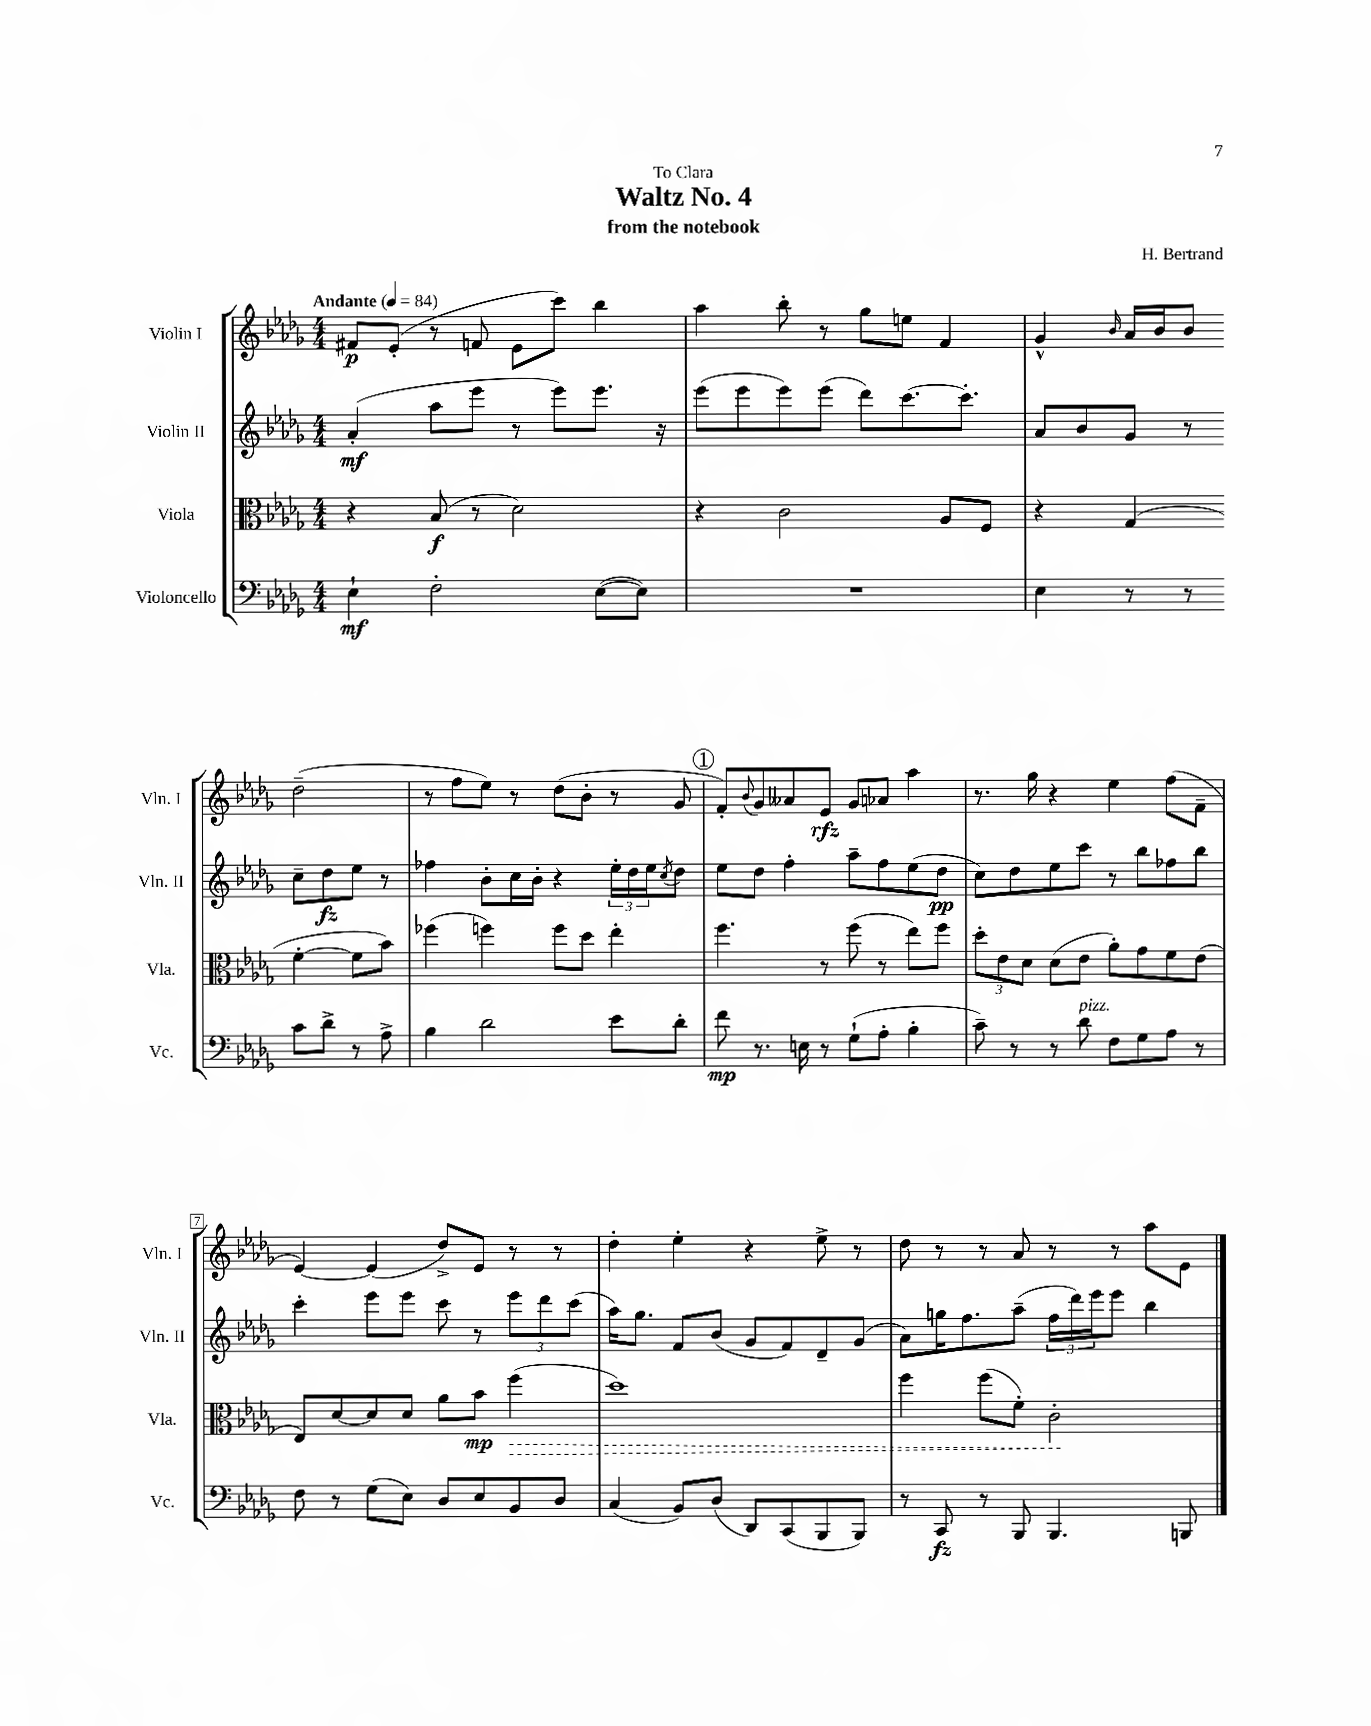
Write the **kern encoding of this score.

**kern	**dynam	**kern	**dynam	**kern	**dynam	**kern	**dynam
*part4	*part4	*part3	*part3	*part2	*part2	*part1	*part1
*staff4	*staff4	*staff3	*staff3	*staff2	*staff2	*staff1	*staff1
*I"Violoncello	*	*I"Viola	*	*I"Violin II	*	*I"Violin I	*
*I'Vc.	*	*I'Vla.	*	*I'Vln. II	*	*I'Vln. I	*
*clefF4	*	*clefC3	*	*clefG2	*	*clefG2	*
*k[b-e-a-d-g-]	*	*k[b-e-a-d-g-]	*	*k[b-e-a-d-g-]	*	*k[b-e-a-d-g-]	*
*M4/4	*	*M4/4	*	*M4/4	*	*M4/4	*
*MM84	*	*MM84	*	*MM84	*	*MM84	*
=1	=1	=1	=1	=1	=1	=1	=1
!	!	!	!	!	!	!LO:TX:a:B:t=Andante	!
4E-`\	mf	4r	.	(4a-'/	mf	8f#X/L	p
.	.	.	.	.	.	(8e-'/J	.
2F'\	.	(8B-/	f	8aa-\L	.	8r	.
.	.	8r	.	8eee-\J	.	8fn/	.
.	.	2d-\)	.	8r	.	8e-\L	.
.	.	.	.	8eee-\L)	.	8ccc\J)	.
([8E-\L	.	.	.	8.eee-\J	.	4bb-\	.
8E-\J])	.	.	.	.	.	.	.
.	.	.	.	16r	.	.	.
=2	=2	=2	=2	=2	=2	=2	=2
1r	.	4r	.	(8eee-\L	.	4aa-\	.
.	.	.	.	8eee-\	.	.	.
.	.	2c\	.	8eee-\)	.	8bb-'\	.
.	.	.	.	(8eee-\J	.	8r	.
.	.	.	.	8ddd-\L)	.	8gg-\L	.
.	.	.	.	[8.ccc\	.	8een\J	.
.	.	8A-/L	.	.	.	4f/	.
.	.	.	.	8.ccc'\J]	.	.	.
.	.	8F/J	.	.	.	.	.
=3	=3	=3	=3	=3	=3	=3	=3
4E-\	.	4r	.	8a-/L	.	4g-^^/	.
.	.	.	.	8b-/	.	.	.
.	.	.	.	.	.	16qqb-/	.
8r	.	(4G-/	.	8g-/J	.	16a-/LL	.
.	.	.	.	.	.	16b-/J	.
8r	.	.	.	8r	.	8b-/J	.
8c\L	.	[4f'\	.	8cc~\L	.	(2dd-~\	.
8d-^\J	.	.	.	8dd-\	fz	.	.
8r	.	8f\L]	.	8ee-\J	.	.	.
8A-^\	.	8b-\J)	.	8r	.	.	.
!!LO:LB:g=z
=4	=4	=4	=4	=4	=4	=4	=4
4B-\	.	(4ff-X\	.	4ff-X\	.	8r	.
.	.	.	.	.	.	8ff\L	.
2d-\	.	4ffn\)	.	8b-'\L	.	8ee-\J)	.
.	.	.	.	16cc\L	.	8r	.
.	.	.	.	16b-'\JJ	.	.	.
.	.	8ff\L	.	4r	.	(8dd-\L	.
.	.	8dd-\J	.	.	.	8b-'\J	.
8e-\L	.	4ee-'\	.	24ee-'\LL	.	8r	.
.	.	.	.	24dd-\	.	.	.
.	.	.	.	24ee-\J	.	.	.
.	.	.	.	8qcc/	.	.	.
8d-'\J	.	.	.	8dd-\J	.	8g-/	.
!!LO:REH:place=s1:t=1
=5	=5	=5	=5	=5	=5	=5	=5
8f\	mp	4.ff\	.	8ee-\L	.	8f'/L)	.
.	.	.	.	.	.	8qqb-/	.
8.r	.	.	.	8dd-\J	.	8g-/	.
.	.	.	.	4ff'\	.	8a--X/	.
16En\	.	.	.	.	.	.	.
8r	.	8r	.	.	.	8e-/J	rfz
(8G-`\L	.	(8ff\	.	8aa-~\L	.	8g-/L	.
8A-'\J	.	8r	.	8ff\	.	8a-X/J	.
4B-'\	.	8ee-\L)	.	(8ee-\	.	4aa-\	.
.	.	8ff\J	.	8dd-\J	pp	.	.
=6	=6	=6	=6	=6	=6	=6	=6
8c~\)	.	12dd-'\L	.	8cc\L)	.	8.r	.
.	.	12e-\	.	.	.	.	.
8r	.	.	.	8dd-\	.	.	.
.	.	12d-\J	.	.	.	.	.
.	.	.	.	.	.	16gg-\	.
8r	.	(8d-\L	.	8ee-\	.	4r	.
!LO:TX:a:i:t=pizz.	!	!	!	!	!	!	!
8d-\	.	8e-\J	.	8ccc\J	.	.	.
8F\L	.	8a-'\L)	.	8r	.	4ee-\	.
8G-\	.	8g-\	.	8bb-\L	.	.	.
8A-\J	.	8f\	.	8ff-X\	.	(8ff\L	.
8r	.	(8e-\J	.	8bb-\J	.	8f~\J	.
!!LO:LB:g=z
=7	=7	=7	=7	=7	=7	=7	=7
8F\	.	8E-/L)	.	4ccc'\	.	[4e-/)	.
8r	.	[8d-/	.	.	.	.	.
(8G-\L	.	8d-/]	.	8eee-\L	.	(4e-/]	.
8E-\J)	.	8d-/J	.	8eee-\J	.	.	.
8D-/L	.	8a-\L	.	8ccc\	.	8dd-^/L)	.
8E-/	.	8b-\J	mp	8r	.	8e-/J	.
!	!	!	!LO:HP:b	!	!	!	!
8BB-/	.	(4ff\	>	12eee-\L	.	8r	.
.	.	.	.	12ddd-\	.	.	.
8D-/J	.	.	.	.	.	8r	.
.	.	.	.	(12ccc\J	.	.	.
=8	=8	=8	=8	=8	=8	=8	=8
(4C/	.	1dd-)	.	16aa-\KL)	.	4dd-'\	.
.	.	.	.	8.gg-\J	.	.	.
8BB-/L)	.	.	.	8f/L	.	4ee-'\	.
(8D-/J	.	.	.	(8b-/J	.	.	.
8DD-/L)	.	.	.	8g-/L	.	4r	.
(8CC/	.	.	.	8f/)	.	.	.
8BBB-/	.	.	.	8d-~/	.	8ee-^\	.
8BBB-/J)	.	.	.	(8g-/J	.	8r	.
=9	=9	=9	=9	=9	=9	=9	=9
8r	.	4ff\	.	8a-\L)	.	8dd-\	.
8CC/	fz	.	.	16ggn\K	.	8r	.
.	.	.	.	8.ff\	.	.	.
8r	.	(8ff\L	.	.	.	8r	.
8BBB-/	.	8f'\J)	.	(8aa-~\J	.	8a-/	.
4.BBB-/	.	2c'\	.	24ff\LL	.	8r	.
.	.	.	.	24ddd-\)	.	.	.
.	.	.	.	24eee-\J	.	.	.
.	.	.	.	8eee-\J	.	8r	.
.	.	.	.	4bb-\	.	8aa-\L	.
8BBBn/	.	.	.	.	.	8e-\J	.
.	.	.	]	.	.	.	.
==	==	==	==	==	==	==	==
*-	*-	*-	*-	*-	*-	*-	*-
